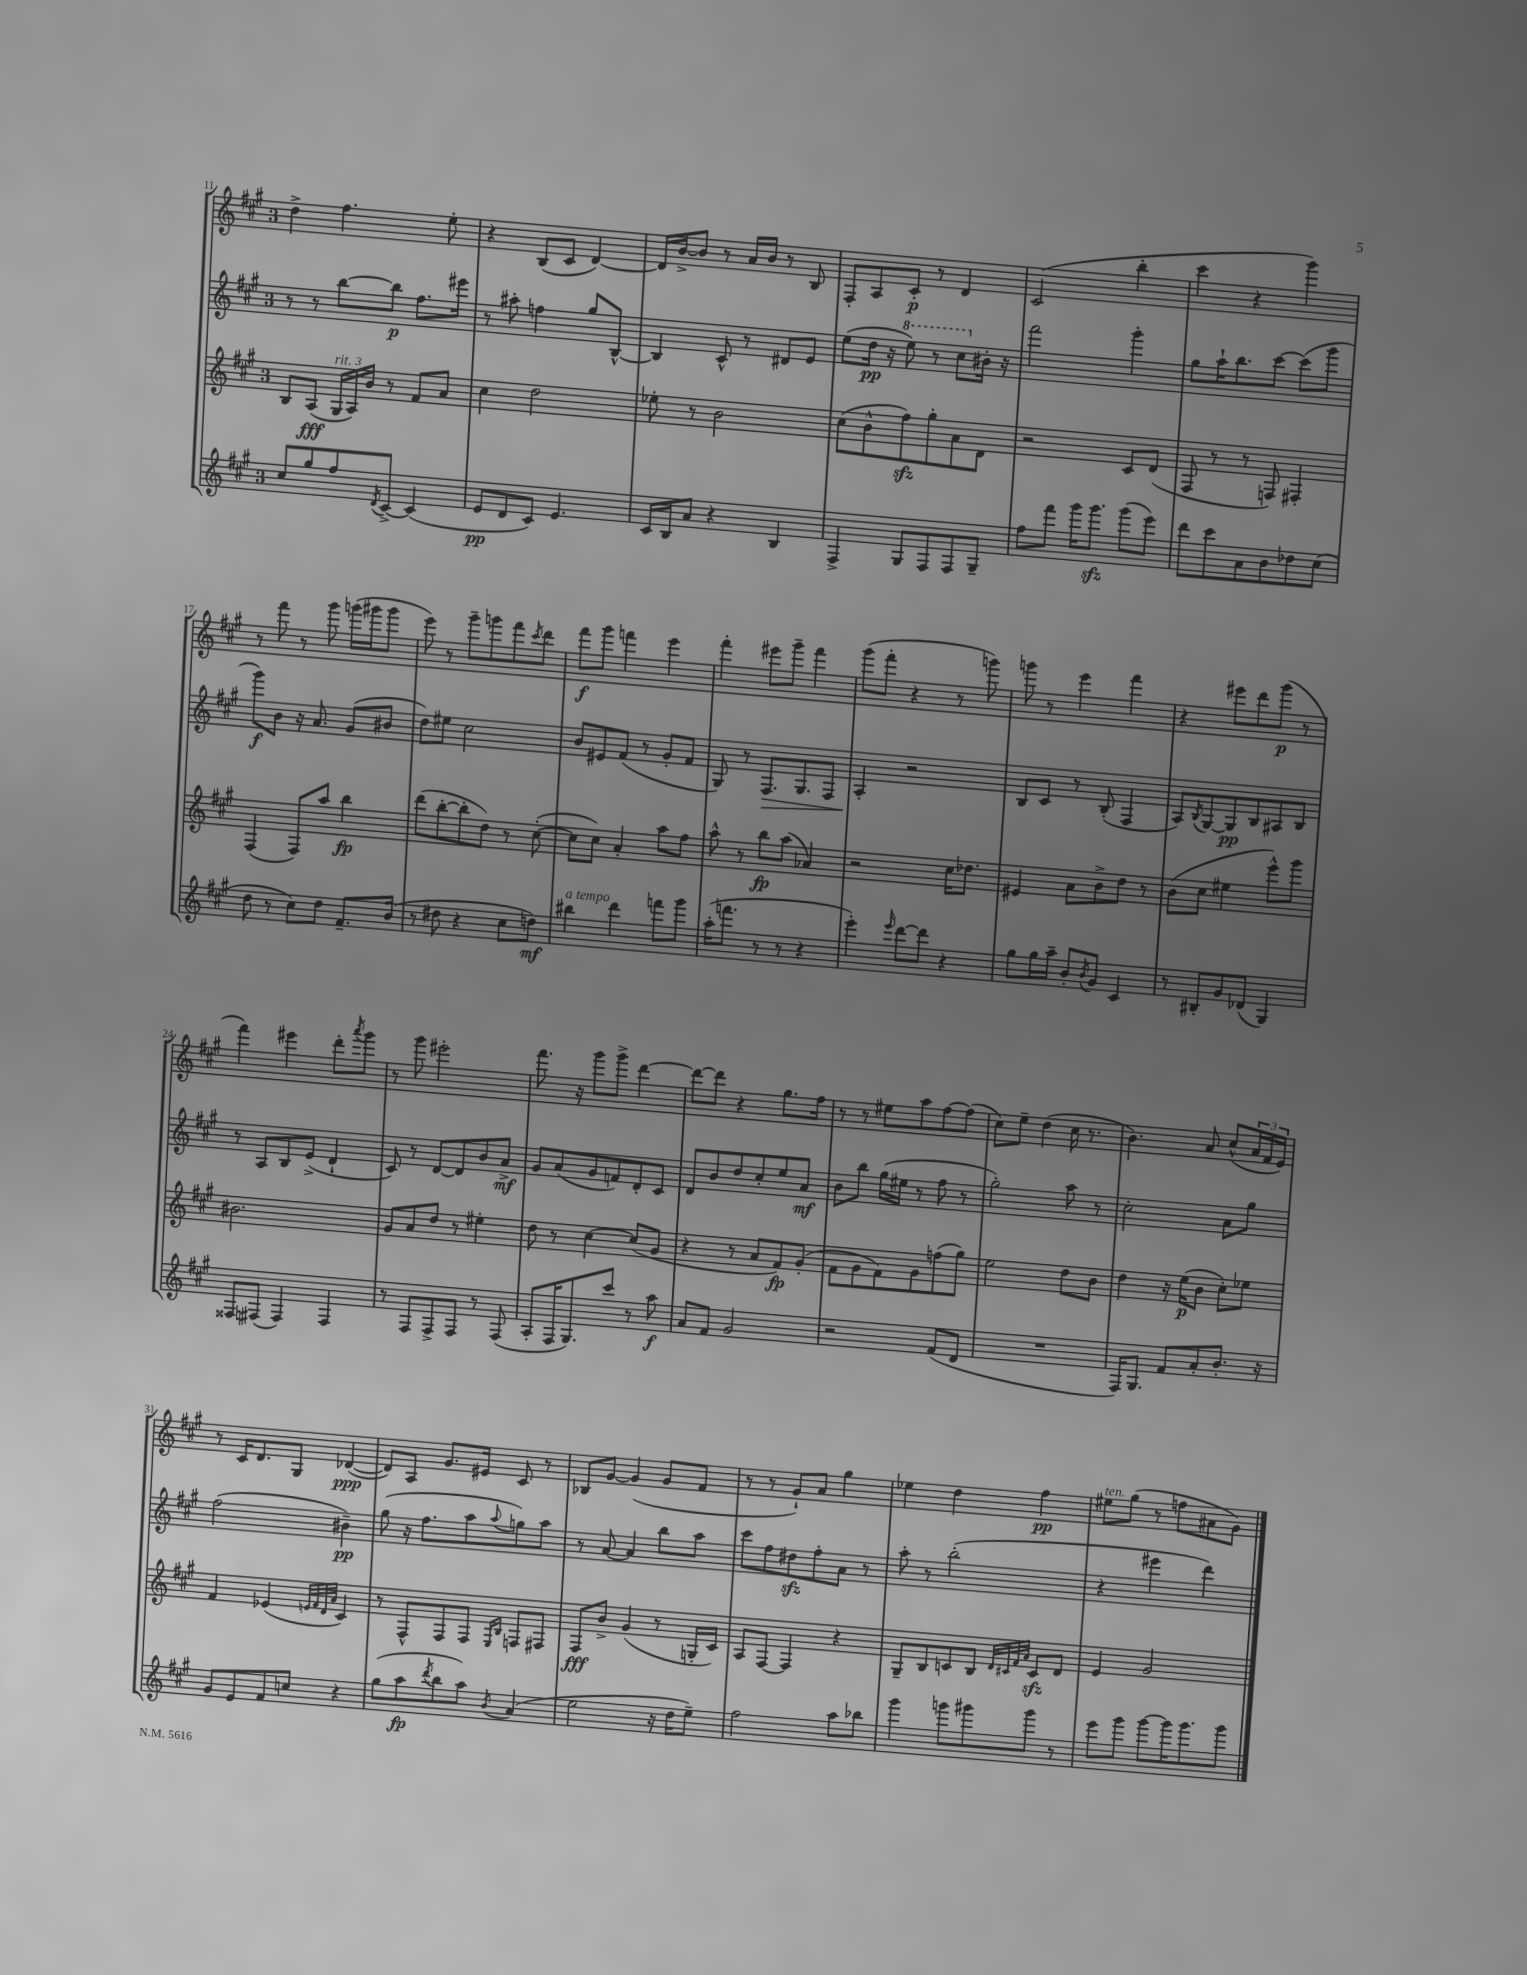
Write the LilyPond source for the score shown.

<<
\new StaffGroup <<
\new Staff = "s0" {
    \clef treble \key a \major \once \override Staff.TimeSignature.style = #'single-digit \time 3/4
    d''4-> fis''4. e''8-. |
    r4 b8( cis'8 d'4~) |
    d'16 b'16~-> b'8 r8 a'16 b'16 r8 b8 |
    fis8-. a8 cis'8-.\p r8 d'4 |
    cis'2( b''4-. |
    cis'''4 r4 gis'''4) |
    r8 fis'''8 r8 gis'''8 g'''16( gis'''16 gis'''8 |
    e'''8) r8 gis'''8-- g'''8 fis'''8 \acciaccatura { cis'''8 } d'''8 |
    fis'''8\f gis'''8 f'''4 e'''4 |
    fis'''4-. eis'''8 gis'''8-- fis'''4 |
    gis'''8( fis'''8-. r4 r8 g'''8) |
    g'''8 r8 e'''4 fis'''4 |
    r4 eis'''8 d'''8 gis'''8\p( r8 |
    fis'''4) eis'''4 d'''8-. \acciaccatura { a'''8 } gis'''8 |
    r8 gis'''8 eis'''2-. |
    fis'''8. r16 gis'''8 gis'''8-> d'''4~ |
    d'''8~ d'''8 r4 gis''8. fis''16 |
    r8 r8 eis''8 a''8 fis''8~ fis''8( |
    cis''8) e''8-- d''4( cis''16 r8. |
    b'4.) a'8 cis''8-^( \tuplet 3/2 { a'16 fis'16 e'16) } |
    r8 cis'16 d'8. gis8 des'4~\ppp( |
    des'8) a8 gis'8. eis'16 cis'8 r8 |
    bes8 gis'8~ gis'4( gis'8 fis'8 |
    r8 r8 gis'8-!) a'8 gis''4 |
    ees''4 d''4 fis''4\pp |
    eis''8^\markup { \italic "ten." } gis''8( r8 f''8 ais'8 gis'8) \bar "|." |
}
\new Staff = "s1" {
    \clef treble \key a \major \once \override Staff.TimeSignature.style = #'single-digit \time 3/4
    r8 r8 b''8~ b''8\p fis''8. eis'''16 |
    r8 ais''8-. f''4 gis''8 b8~-^ |
    b4 cis'8-^ r8 dis'8 e'8 |
    e''8( d''16\pp r16 \ottava #1 e'''8) r8 cis'''8 \ottava #0 bis'16-. r16 |
    fis'''2 gis'''4-. |
    gis''8 a''16-! b''8. cis'''8~ cis'''8( gis'''8 |
    gis'''8\f) b'8 r16 a'8. gis'8( bis'8 |
    d''8) eis''8 cis''2 |
    b'8 eis'8 fis'8( r8 gis'8-. fis'8 |
    gis8) r8 fis8.\> gis8. fis8 |
    a4-.\! r2 |
    b8 cis'8 r8 b8-.( fis4 |
    a8) \acciaccatura { b8 } gis8~ gis8\pp b8 ais8 b8 |
    r8 a8 b8 e'8->( d'4-! |
    cis'8) r8 d'8~ d'8 b'8 a'8->\mf |
    gis'8 a'8( gis'8 f'8) d'8-. cis'8 |
    d'8 b'8 d''8 cis''8-. e''8 a'8\mf |
    b'8 b''8 gis''16( eis''16 r8 fis''8 r8 |
    gis''2-.) a''8 r8 |
    cis''2-. a'8 gis''8 |
    fis''2( bis'4--\pp) |
    gis''8( r16 fis''8. a''8 \appoggiatura { a''8 } g''8) a''8 |
    r8 a'8~ a'4 b''8 a''8 |
    cis'''8 fis''8 dis''8\sfz fis''8-. a'8 r8 |
    a''8-. r8 b''2-.( |
    r4 eis'''4 d'''4) \bar "|." |
}
\new Staff = "s2" {
    \clef treble \key a \major \once \override Staff.TimeSignature.style = #'single-digit \time 3/4
    b8 a8\fff( \tuplet 3/2 { gis16^\markup { \italic "rit." } a16) b'16 } r8 fis'8 a'8 |
    cis''4 d''2 |
    ees''8-. r8 b'2 |
    cis''8( b'8-^ fis''8\sfz) gis''8-. a'8 d'8 |
    r2 cis'8 d'8( |
    fis8 r8 r8 f8) fis4-. |
    fis4( fis8) a''8 b''4\fp |
    d'''8( b''8~-. b''8-. d''8) r8 cis''8~-.( |
    cis''8 cis''8) a'4-. a''8 fis''8 |
    a''8-^ r8 b''8\fp a''8( aes'4) |
    r2 cis''16 des''8. |
    eis'4 a'8 b'8-> d''8 r8 |
    b'8( cis''8 eis''4 e'''8-^) gis'''8 |
    bis'2. |
    gis'8 a'8 d''8 r8 eis''4-. |
    d''8 r8 cis''4~ cis''8( gis'8 |
    r4 r8 a'8 fis'8\fp) gis'8-.( |
    fis'8 gis'8 fis'8) gis'8 f''8( gis''8) |
    e''2 d''8 b'8 |
    d''4 r16 e''16\p( b'8 cis''8-.) ees''8 |
    fis'4 ees'4( \grace { e'32 fis'32 d'32 a'32 } cis'4) |
    r8 fis8-^ fis8 fis8 \grace { e16 b16 } f8 fis8 |
    fis8\fff b'8-> gis'4( r8 g16-. cis'16) |
    a8 fis8~ fis4 r4 |
    gis8-- b8 c'8 b8 \grace { d'32 cis'32 fis'32 a'32 } cis'8\sfz d'8 |
    e'4 gis'2 \bar "|." |
}
\new Staff = "s3" {
    \clef treble \key a \major \once \override Staff.TimeSignature.style = #'single-digit \time 3/4
    cis''8 gis''8 fis''8 \acciaccatura { d'8 } cis'8~-> cis'4( |
    e'8\pp d'8 cis'8) e'4. |
    cis'16 b16 a'8 r4 b4 |
    fis4-> gis8 fis8 fis8 gis8-- |
    fis''8 fis'''8 gis'''16 gis'''8.\sfz gis'''8( e'''8) |
    d'''8 cis'''8 a'8 b'8 des''8 cis''8( |
    d''8 r8 cis''8) d''8 fis'8.-- b'16( |
    r8 dis''8 r4 cis''8 d''8\mf) |
    bis''4^\markup { \italic "a tempo" } d'''4 f'''8 gis'''8 |
    a''16-.( f'''8. r8 r8 r4 |
    e'''4-.) \grace { e'''16 } d'''8~ d'''8 r4 |
    gis''8 gis''16 a''16-- b'8-. \acciaccatura { b'8 } gis'8 cis'4 |
    r8 bis8-. gis'8 des'8( gis4) |
    fisis8 fis8( fis4) fis4 |
    r8 fis8 fis8-> fis8 r8 fis8( |
    a8-. fis16 gis8.) cis'''8 r8 a''8\f |
    a'8 fis'8 gis'2 |
    r2 fis'8( d'8 |
    R2. |
    fis16) gis8. fis'8 a'8-. b'8.-. r16 |
    gis'8 e'8 fis'8 c''8 r4 |
    gis''8( a''8\fp \acciaccatura { d'''8 } b''8 a''8) \acciaccatura { b'8 } a'4( |
    e''2 r16 d''16 e''8--) |
    fis''2 a''8 bes''8 |
    gis'''4 g'''8 gis'''8 gis'''8 r8 |
    e'''8 gis'''8 gis'''8~ gis'''16 gis'''8. gis'''8 \bar "|." |
}
>>
>>
\layout { \context { \Score currentBarNumber = #11 } }
